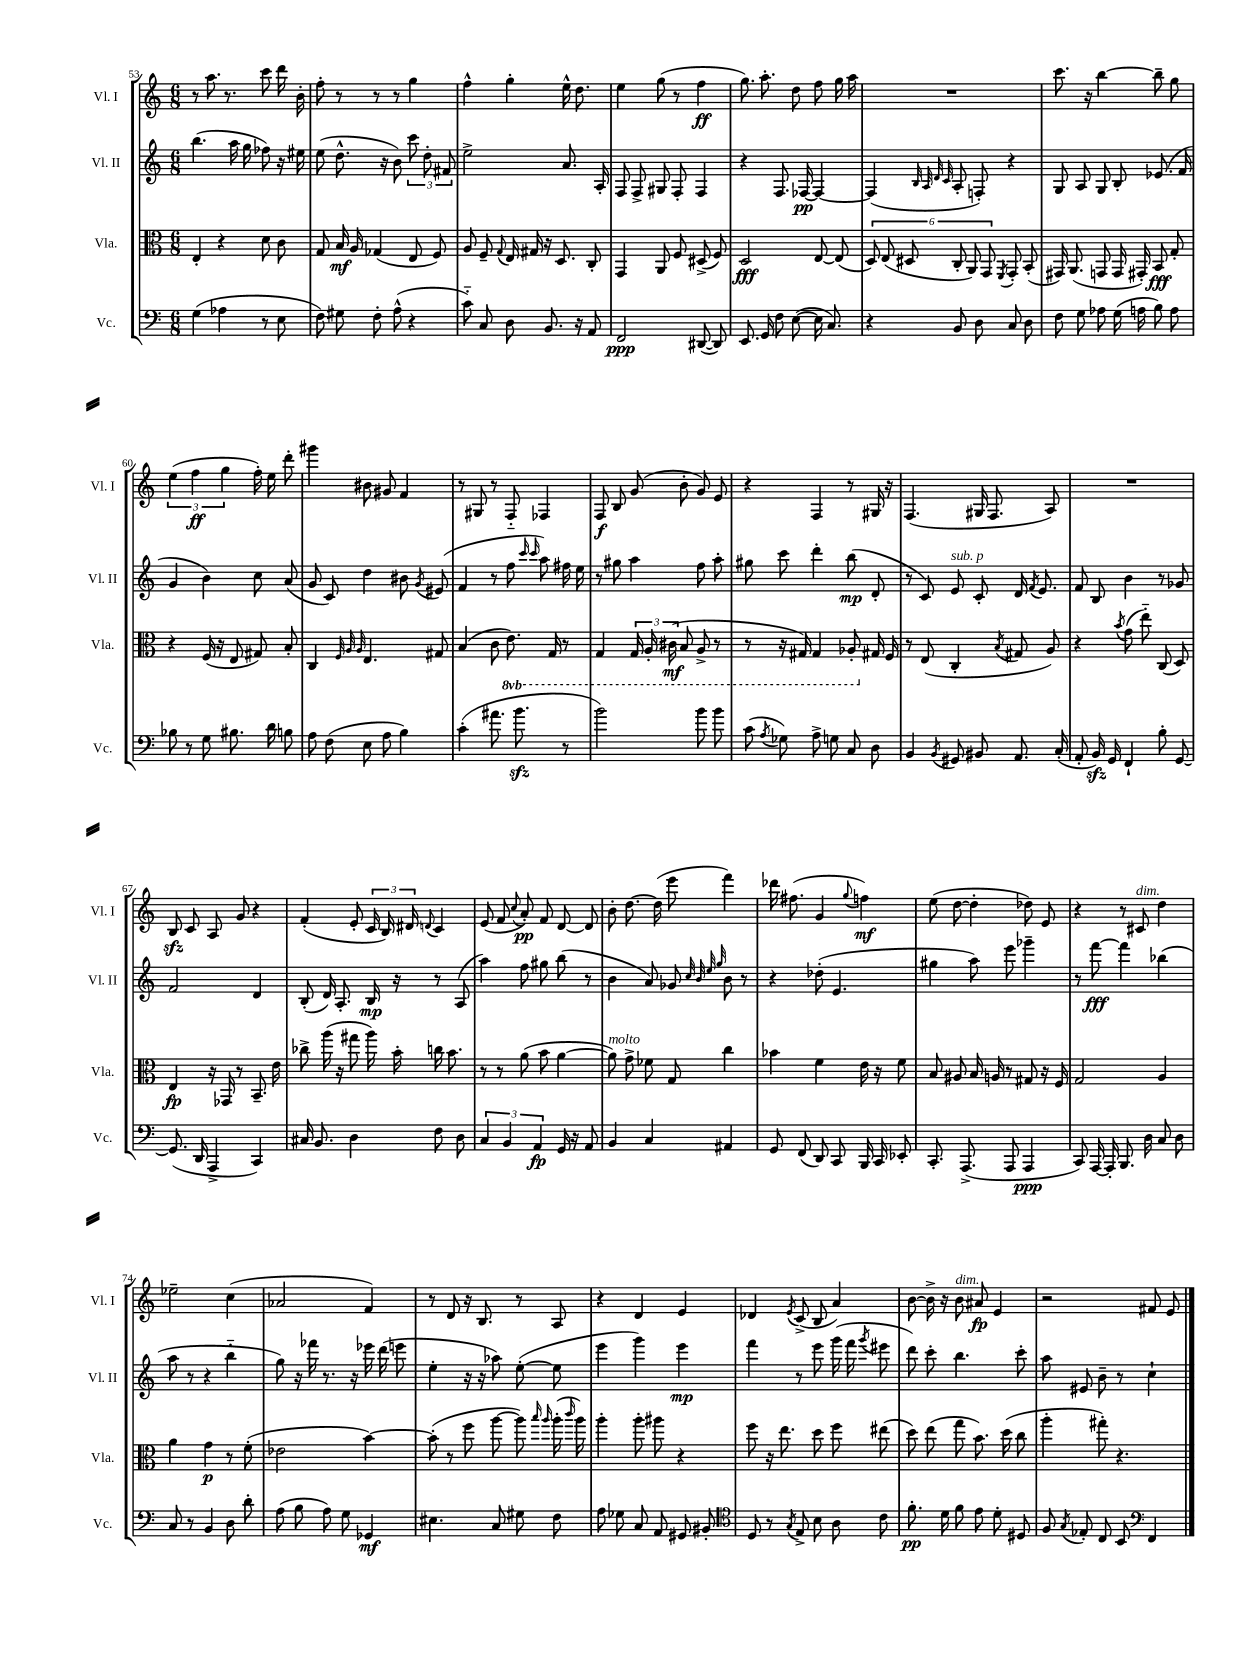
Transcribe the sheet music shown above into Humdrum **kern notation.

**kern	**dynam	**kern	**dynam	**kern	**dynam	**kern	**dynam
*part4	*part4	*part3	*part3	*part2	*part2	*part1	*part1
*staff4	*staff4	*staff3	*staff3	*staff2	*staff2	*staff1	*staff1
*I"Vc.	*	*I"Vla.	*	*I"Vl. II	*	*I"Vl. I	*
*I'Vc.	*	*I'Vla.	*	*I'Vl. II	*	*I'Vl. I	*
*clefF4	*	*clefC3	*	*clefG2	*	*clefG2	*
*k[]	*	*k[]	*	*k[]	*	*k[]	*
*M6/8	*	*M6/8	*	*M6/8	*	*M6/8	*
=53	=53	=53	=53	=53	=53	=53	=53
(4G\	.	4E'/	.	(4.bb\	.	8r	.
.	.	.	.	.	.	8.aa\	.
4A-X\	.	4r	.	.	.	.	.
.	.	.	.	.	.	8.r	.
.	.	.	.	16aa\	.	.	.
.	.	.	.	16gg\	.	.	.
8r	.	8d\	.	8ff-X\)	.	8ccc\	.
8E\	.	8c\	.	16r	.	16ddd\	.
.	.	.	.	16ee#X\	.	16b'\	.
=54	=54	=54	=54	=54	=54	=54	=54
8F\)	.	8G/	.	(8ee\	.	8ff'\	.
8G#X\	.	16B/	mf	8.dd^^\	.	8r	.
.	.	16A/	.	.	.	.	.
8F'\	.	(4G-X/	.	.	.	8r	.
.	.	.	.	16r	.	.	.
(8A^^\	.	.	.	8b\)	.	8r	.
4r	.	8E/	.	12ccc\	.	4gg\	.
.	.	.	.	12dd'\	.	.	.
.	.	8F/)	.	.	.	.	.
.	.	.	.	12f#X/	.	.	.
=55	=55	=55	=55	=55	=55	=55	=55
8c\)	.	8A/	.	2ee^\	.	4ff^^\	.
8C/	.	8F~/	.	.	.	.	.
.	.	8qqG/	.	.	.	.	.
8D\	.	16E/	.	.	.	4gg'\	.
.	.	16G#X/	.	.	.	.	.
8.BB/	.	16r	.	.	.	.	.
.	.	8.D/	.	.	.	.	.
.	.	.	.	8.a/	.	16ee^^\	.
16r	.	.	.	.	.	8.dd\	.
8AA/	.	8C'/	.	.	.	.	.
.	.	.	.	16A'/	.	.	.
=56	=56	=56	=56	=56	=56	=56	=56
2FF/	ppp	4GG/	.	8F/	.	4ee\	.
.	.	.	.	8F^/	.	.	.
.	.	8AA/	.	8G#X/	.	(8gg\	.
.	.	8F/	.	8F'/	.	8r	.
([8DD#X/	.	(8D#X^/	.	4F/	.	4ff\	ff
8DD#/])	.	8F/)	.	.	.	.	.
=57	=57	=57	=57	=57	=57	=57	=57
8.EE/	.	2D/	fff	4r	.	8.gg\)	.
16GG/	.	.	.	.	.	8.aa'\	.
8F\	.	.	.	8.F/	.	.	.
([8E\	.	.	.	.	.	8dd\	.
.	.	.	.	[16F-X/	pp	.	.
16E\]	.	[8E/	.	4F-/_	.	8ff\	.
8.C/)	.	.	.	.	.	.	.
.	.	(8E/]	.	.	.	16gg\	.
.	.	.	.	.	.	16aa\	.
=58	=58	=58	=58	=58	=58	=58	=58
4r	.	12D/)	.	(4F-/]	.	2.r	.
.	.	(12E/	.	.	.	.	.
.	.	12D#X/	.	.	.	.	.
.	.	.	.	32qqB/	.	.	.
.	.	.	.	32qqA/	.	.	.
.	.	.	.	32qqd/	.	.	.
.	.	.	.	32qqc/	.	.	.
8BB/	.	12C'/	.	8A'/	.	.	.
.	.	12AA/)	.	.	.	.	.
8D\	.	.	.	8Fn'/)	.	.	.
.	.	12GG/	.	.	.	.	.
.	.	8qFF/	.	.	.	.	.
8C/	.	8GG'/	.	4r	.	.	.
8D\	.	(8BB'/	.	.	.	.	.
=59	=59	=59	=59	=59	=59	=59	=59
8F\	.	16GG#X/)	.	8G/	.	8.ccc\	.
.	.	(8.AA/	.	.	.	.	.
8G\	.	.	.	8A/	.	.	.
.	.	.	.	.	.	16r	.
8A-X\	.	8GGn/	.	8G/	.	[4bb\	.
(16G\	.	16GG/	.	8B'/	.	.	.
16An\	.	16GG#X'/)	.	.	.	.	.
8B\)	.	8BB/	fff	(8.e-X/	.	8bb~\]	.
8A\	.	8G'/	.	.	.	8gg\	.
.	.	.	.	16f/	.	.	.
!!LO:LB:g=z
=60	=60	=60	=60	=60	=60	=60	=60
8B-X\	.	4r	.	4g/	.	(6ee\	.
8r	.	.	.	.	.	.	.
.	.	.	.	.	.	6ff\	ff
8G\	.	(16F/	.	4b\)	.	.	.
.	.	16r	.	.	.	.	.
.	.	.	.	.	.	6gg\	.
8.B#X\	.	8E/	.	.	.	.	.
.	.	8G#X/)	.	8cc\	.	16ff'\)	.
16d\	.	.	.	.	.	16ee\	.
8Bn\	.	8B'/	.	(8a/	.	8ddd'\	.
=61	=61	=61	=61	=61	=61	=61	=61
8A\	.	4C/	.	8g/	.	4ggg#X\	.
(8F\	.	.	.	8c/)	.	.	.
.	.	32qqF/	.	.	.	.	.
.	.	32qqA/	.	.	.	.	.
.	.	32qqA/	.	.	.	.	.
8E\	.	4.E/	.	4dd\	.	8b#X\	.
8A\	.	.	.	.	.	8g#X/	.
4B\)	.	.	.	8b#X\	.	4f/	.
.	.	.	.	8qg/	.	.	.
.	.	8G#X/	.	(8e#X/	.	.	.
=62	=62	=62	=62	=62	=62	=62	=62
(4c'\	.	(4B/	.	4f/	.	8r	.
.	.	.	.	.	.	8G#X/	.
8.a#X\	.	8c\	.	8r	.	8r	.
*	*	*8ba	*	*	*	*	*
.	.	8.E\)	.	8ff\	.	8F/	.
8.bzz\	.	.	.	.	.	.	.
.	.	.	.	16qqccc/	.	.	.
.	.	.	.	16qqccc/	.	.	.
.	.	.	.	8aa\)	.	4F-X/	.
.	.	16GG/	.	.	.	.	.
8r	.	8r	.	16ff#X\	.	.	.
.	.	.	.	16ee\	.	.	.
=63	=63	=63	=63	=63	=63	=63	=63
2b\)	.	4GG/	.	8r	.	8F/	f
.	.	.	.	8gg#X\	.	8B/	.
.	.	24GG/	.	4aa\	.	(8g/	.
.	.	24AA'/	.	.	.	.	.
.	.	(24C#X\	mf	.	.	.	.
.	.	8BB/	.	.	.	8b'\	.
8b\	.	8AA^/	.	8ff\	.	8g/)	.
8b\	.	8r	.	8aa'\	.	8e/	.
=64	=64	=64	=64	=64	=64	=64	=64
(8c\	.	8r	.	8gg#X\	.	4r	.
8qA/	.	.	.	.	.	.	.
8G-X\)	.	16r	.	8ccc\	.	.	.
.	.	16GG#X/)	.	.	.	.	.
8A^\	.	4GG#/	.	4ddd'\	.	4F/	.
8Gn\	.	.	.	.	.	.	.
8C/	.	8AA-X'/	.	(8bb\	mp	8r	.
*	*	*X8ba	*	*	*	*	*
8D\	.	16G#X/	.	8d'/	.	16G#X/	.
.	.	16F/	.	.	.	16r	.
=65	=65	=65	=65	=65	=65	=65	=65
4BB/	.	8r	.	8r	.	(4.F/	.
.	.	(8E/	.	8c/)	.	.	.
8qBB/	.	.	.	.	.	.	.
!	!	!	!	!LO:TX:a:i:t=sub. p	!	!	!
8GG#X/	.	4C'/	.	8e/	.	.	.
8BB#X/	.	.	.	8c'/	.	16G#X/	.
.	.	.	.	.	.	8.F/	.
.	.	8qB/	.	.	.	.	.
8.AA/	.	8G#X/	.	16d/	.	.	.
.	.	.	.	8qf/	.	.	.
.	.	.	.	8.e/	.	.	.
.	.	8A/)	.	.	.	8A/)	.
(16C'/	.	.	.	.	.	.	.
=66	=66	=66	=66	=66	=66	=66	=66
8AA'/	.	4r	.	8f/	.	2.r	.
16BBzz/)	.	.	.	8B/	.	.	.
16GG/	.	.	.	.	.	.	.
.	.	8qb/	.	.	.	.	.
4FF`/	.	(8g\	.	4b\	.	.	.
.	.	8ee\)	.	.	.	.	.
8B'\	.	(8C/	.	8r	.	.	.
[8GG/	.	8D/)	.	8g-X/	.	.	.
!!LO:LB:g=z
=67	=67	=67	=67	=67	=67	=67	=67
(8.GG/]	.	4E/	fp	2f/	.	8Bzz/	.
.	.	.	.	.	.	8c/	.
16DD/	.	.	.	.	.	.	.
4AAA^/	.	16r	.	.	.	8A/	.
.	.	16GG-X/	.	.	.	.	.
.	.	8r	.	.	.	8g/	.
4CC/)	.	8.BB~/	.	4d/	.	4r	.
.	.	16e\	.	.	.	.	.
=68	=68	=68	=68	=68	=68	=68	=68
16C#X/	.	8cc-X^\	.	(8B'/	.	(4f'/	.
8.BB/	.	.	.	.	.	.	.
.	.	(16aa\	.	16d/)	.	.	.
.	.	16r	.	8.A'/	.	.	.
4D\	.	8gg#X\	.	.	.	8e'/	.
.	.	16aa\)	.	16B/	mp	24c/	.
.	.	.	.	.	.	24B/)	.
.	.	16b'\	.	16r	.	.	.
.	.	.	.	.	.	24d#X/	.
.	.	.	.	.	.	8qqdn/	.
8F\	.	16ccn\	.	8r	.	4c/	.
.	.	8.b\	.	.	.	.	.
8D\	.	.	.	(8A/	.	.	.
=69	=69	=69	=69	=69	=69	=69	=69
6C/	.	8r	.	4aa\)	.	(8e/	.
.	.	8r	.	.	.	8f/	.
6BB/	.	.	.	.	.	.	.
.	.	.	.	.	.	8qqcc/	.
.	.	(8a\	.	8ff\	.	8a'/)	pp
6AA/	fp	.	.	.	.	.	.
.	.	8b\	.	8gg#X\	.	8f/	.
16GG/	.	[4a\	.	(8bb\	.	[8d/	.
16r	.	.	.	.	.	.	.
8AA/	.	.	.	8r	.	8d/]	.
=70	=70	=70	=70	=70	=70	=70	=70
!	!	!LO:TX:a:i:t=molto	!	!	!	!	!
4BB/	.	8a\])	.	4b\	.	8b'\	.
.	.	8g^\	.	.	.	[8.dd\	.
4C/	.	8f-X\	.	8a/)	.	.	.
.	.	.	.	.	.	(16dd\]	.
.	.	8G/	.	8g-X/	.	8eee\	.
.	.	.	.	32qqcc/	.	.	.
.	.	.	.	32qqb/	.	.	.
.	.	.	.	32qqee/	.	.	.
.	.	.	.	32qqgg/	.	.	.
4AA#X/	.	4cc\	.	8b\	.	4fff\)	.
.	.	.	.	8r	.	.	.
=71	=71	=71	=71	=71	=71	=71	=71
8GG/	.	4b-X\	.	4r	.	16ddd-X\	.
.	.	.	.	.	.	(8.ff#X\	.
(8FF/	.	.	.	.	.	.	.
8DD/)	.	4f\	.	(8dd-X'\	.	4g/	.
8CC/	.	.	.	4.e/	.	.	.
.	.	.	.	.	.	8qqgg/	.
16BBB/	.	16e\	.	.	.	4ffn\)	mf
16CC/	.	16r	.	.	.	.	.
8EE-X'/	.	8f\	.	.	.	.	.
=72	=72	=72	=72	=72	=72	=72	=72
8.CC'/	.	8B/	.	4gg#X\	.	(8ee\	.
.	.	8A#X/	.	.	.	[8dd\	.
(8.AAA^/	.	.	.	.	.	.	.
.	.	16B/	.	8aa\)	.	4dd'\]	.
.	.	16An/	.	.	.	.	.
8AAA/	.	8r	.	8eee\	.	.	.
4AAA/	ppp	8G#X/	.	4ggg-X~\	.	8dd-X\)	.
.	.	16r	.	.	.	8e/	.
.	.	16F/	.	.	.	.	.
=73	=73	=73	=73	=73	=73	=73	=73
8CC/)	.	2G/	.	8r	.	4r	.
[16AAA/	.	.	.	[8fff\	fff	.	.
16AAA'/]	.	.	.	.	.	.	.
8.BBB/	.	.	.	4fff\]	.	8r	.
!	!	!	!	!	!	!LO:TX:a:i:t=dim.	!
.	.	.	.	.	.	8c#X/	.
16D\	.	.	.	.	.	.	.
8C/	.	4A/	.	(4bb-X\	.	4dd\	.
8D\	.	.	.	.	.	.	.
!!LO:LB:g=z
=74	=74	=74	=74	=74	=74	=74	=74
8C/	.	4a\	.	8aa\	.	2ee-X~\	.
8r	.	.	.	8r	.	.	.
4BB/	.	4g\	p	4r	.	.	.
8D\	.	8r	.	4bb\	.	(4cc\	.
8d'\	.	(8f'\	.	.	.	.	.
=75	=75	=75	=75	=75	=75	=75	=75
(8A\	.	2e-X\	.	8gg\)	.	2a-X/	.
8B\	.	.	.	16r	.	.	.
.	.	.	.	16fff-X\	.	.	.
8A\)	.	.	.	8.r	.	.	.
8G\	.	.	.	.	.	.	.
.	.	.	.	16r	.	.	.
4GG-X/	mf	[4b\)	.	16eee-X\	.	4f/)	.
.	.	.	.	(16ddd\	.	.	.
.	.	.	.	8eeen\	.	.	.
=76	=76	=76	=76	=76	=76	=76	=76
4.E#X\	.	(8b'\]	.	4ee'\	.	8r	.
.	.	8r	.	.	.	8d/	.
.	.	8ff\	.	16r	.	16r	.
.	.	.	.	16r	.	8.B/	.
8C/	.	[8aa\	.	8aa-X\)	.	.	.
8G#X\	.	8aa\])	.	([8ee'\	.	8r	.
.	.	16qqbb/	.	.	.	.	.
.	.	16qqaa/	.	.	.	.	.
8F\	.	(16aa'\	.	8ee\]	.	8A/	.
.	.	16qqccc/	.	.	.	.	.
.	.	16aa\)	.	.	.	.	.
=77	=77	=77	=77	=77	=77	=77	=77
8A\	.	4aa'\	.	4eee\	.	4r	.
8G-X\	.	.	.	.	.	.	.
8C/	.	8aa'\	.	4ggg\)	.	4d/	.
8AA/	.	8aa#X\	.	.	.	.	.
8GG#X/	.	4r	.	4eee\	mp	4e/	.
8BB#X'/	.	.	.	.	.	.	.
=78	=78	=78	=78	=78	=78	=78	=78
*clefC4	*	*	*	*	*	*	*
8D/	.	8ff\	.	4fff\	.	4d-X/	.
8r	.	16r	.	.	.	.	.
.	.	8.ee\	.	.	.	.	.
8qG/	.	.	.	.	.	8qe/	.
8E^/	.	.	.	8r	.	(8c^/	.
8B\	.	8dd\	.	8eee\	.	8B/	.
8A\	.	8ff\	.	(16ggg\	.	4a/)	.
.	.	.	.	16fff\	.	.	.
.	.	.	.	8qggg/	.	.	.
8c\	.	(8ee#X\	.	8eee#X\	.	.	.
=79	=79	=79	=79	=79	=79	=79	=79
8.f'\	pp	8dd\)	.	8ddd\)	.	[8b\	.
.	.	(8ee\	.	8ccc'\	.	16b^\]	.
16d\	.	.	.	.	.	16r	.
!	!	!	!	!	!	!LO:TX:a:i:t=dim.	!
8f\	.	8gg\	.	4.bb\	.	8b\	.
8e\	.	8.b\)	.	.	.	8a#X/	fp
8d'\	.	.	.	.	.	4e/	.
.	.	(16dd\	.	.	.	.	.
8D#X/	.	8cc\	.	8ccc'\	.	.	.
=80	=80	=80	=80	=80	=80	=80	=80
8F/	.	4aa'\	.	8aa\	.	2r	.
8qG/	.	.	.	.	.	.	.
8E-X'/	.	.	.	8e#X/	.	.	.
8C/	.	8gg#X'\)	.	8b~\	.	.	.
8BB/	.	4.r	.	8r	.	.	.
*clefF4	*	*	*	*	*	*	*
4FF/	.	.	.	4cc`\	.	8f#X/	.
.	.	.	.	.	.	8e/	.
==	==	==	==	==	==	==	==
*-	*-	*-	*-	*-	*-	*-	*-
